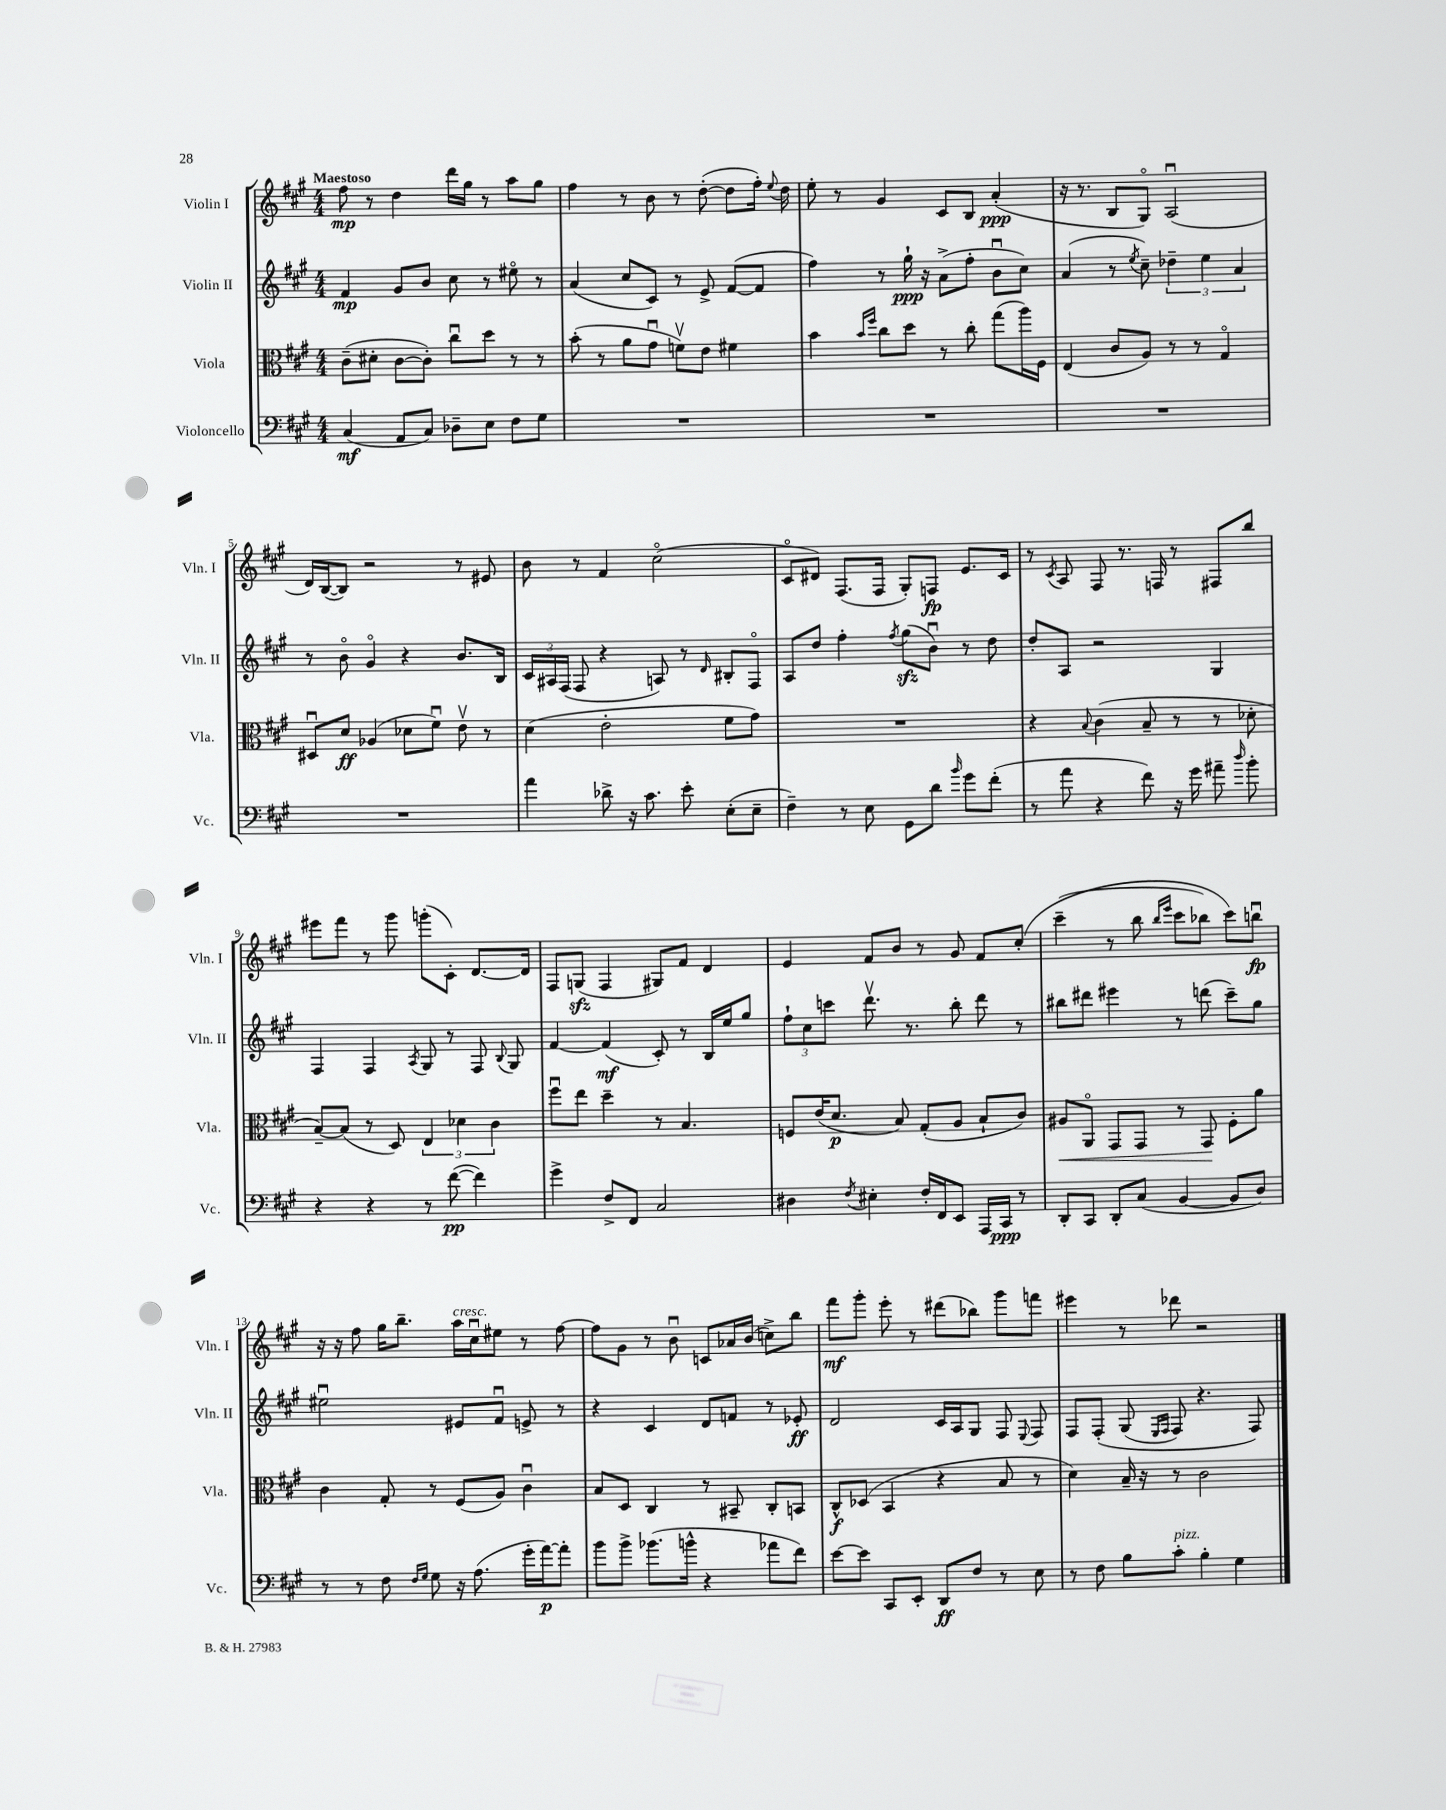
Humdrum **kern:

**kern	**kern	**kern	**kern
*staff4	*staff3	*staff2	*staff1
*clefF4	*clefC3	*clefG2	*clefG2
*k[f#c#g#]	*k[f#c#g#]	*k[f#c#g#]	*k[f#c#g#]
*M4/4	*M4/4	*M4/4	*M4/4
(4C#/	(8c#~\L	4f#/	8ff#\
.	8d#'\J	.	8r
8AA/L	[8c#\L	8g#/L	4dd\
8C#/J)	8c#'\]J)	8b/J	.
8D-~\L	8cc#u\L	8cc#\	16ddd\LL
.	.	.	16gg#\JJ
8E\J	8dd\J	8r	8r
8F#\L	8r	8ee#o\	8aa\L
8G#\J	8r	8r	8gg#\J
=	=	=	=
1r	(8b'\	(4a/	4ff#\
.	8r	.	.
.	8a\L	8cc#/L	8r
.	8g#u\J	8c#/J)	8b\
.	8fv\L)	8r	8r
.	8e\J	8e^/	([8dd'\
.	4f#\	([8f#/L	8dd\]L
.	.	8f#/]J	16ff#'\Jk)
.	.	.	8qqee/
.	.	.	16dd\
=	=	=	=
1r	4b\	4ff#\)	8ee'\
.	.	.	8r
.	16qqb/LL	.	.
.	16qqff#/JJ	.	.
.	8cc#\L	8r	4g#/
.	8dd\J	16gg#`\	.
.	.	16r	.
.	8r	(8a^\L	8c#/L
.	8cc#'\	8ff#'\J	8B/J
.	(8gg#\L	8bu\L	(4a'/
.	16aa\L)	8cc#\J)	.
.	16F#\JJ	.	.
=	=	=	=
1r	(4E/	(4a/	16r
.	.	.	8.r
.	8c#/L	8r	8B/L
.	.	8qee/	.
.	8A/J)	8cc#~\)	8G#o/J)
.	8r	6dd-~\	(2Au/
.	8r	.	.
.	.	6ee\	.
.	4G#o/	.	.
.	.	6a/	.
=	=	=	=
1r	8D#u/L	8r	16d/LL)
.	.	.	([16B/J
.	8d/J	8bo\	8B/]J)
.	(4A-/	4g#o/	2r
.	8d-\L	4r	.
.	8f#u\J)	.	.
.	8ev\	8.b/L	8r
.	8r	.	8e#/
.	.	16B/Jk	.
=	=	=	=
4a\	(4d\	24c#/LL	8b\
.	.	24A#/	.
.	.	(24F#/JJ	.
.	.	8F#/	8r
8d-^\	2e'\	4r	4f#/
16r	.	.	.
8.c#\	.	.	.
.	.	8A/)	(2cc#o\
8e'\	.	8r	.
.	.	16qqd/	.
(8E'\L	8f#\L	8B#'/L	.
8E~\J	8g#\J)	8F#o/J	.
=	=	=	=
4F#~\)	1r	8A/L	8c#o/L
.	.	8dd/J	8d#/J)
8r	.	4ff#'\	(8.F#/L
8E\	.	.	.
.	.	.	16F#/Jk
.	.	8qff#/	.
8GG#\L	.	(8gg#\L	8G#'/L)
8d\J	.	8bu\J)	8F/J
16qqb/	.	.	.
8g#\L	.	8r	8.e/L
(8f#'\J	.	8dd\	.
.	.	.	16c#/Jk
=	=	=	=
8r	4r	8dd'/L	8r
.	.	.	8qc#/
8a\	.	8A/J	8A/
.	8qqB/	.	.
4r	(4c#\	2r	8F#/
.	.	.	8.r
8f#\)	8B~/	.	.
.	.	.	16F/
16r	8r	.	8r
16g#\	.	.	.
8a#~\	8r	4G#/	8F#/L
16qqdd/	.	.	.
8b'\	8d-'\	.	8bb/J
=	=	=	=
4r	[8B~/L)	4F#/	8eee#\L
.	(8B/]J	.	8fff#\J
4r	8r	4F#/	8r
.	8D/)	.	8ggg#\
.	.	8qA/	.
8r	6E/	8G#/	(8ggg'\L
([8f#\	.	8r	8c#'\J)
.	6d-\	.	.
4f#\])	.	8F#/	[8.d/L
.	6c#\	.	.
.	.	8qqB/	.
.	.	8G#/	.
.	.	.	16d/]Jk
=	=	=	=
4g#^\	8ff#u\L	[4f#/	8F#/L
.	8ee\J	.	(8G/J
8F#^/L	4dd~\	(4f#/]	4F#/
8FF#/J	.	.	.
2C#/	8r	8c#'/)	8G#/L)
.	4.B/	8r	8f#/J
.	.	16B/LL	4d/
.	.	16ee/J	.
.	.	8gg#/J	.
=	=	=	=
4D#\	8F/L	12ff#`\L	4e/
.	.	12cc#\	.
.	(16e/K	.	.
.	.	12ccc\J	.
.	8.d/J	.	.
8qF#/	.	.	.
4E#'\	.	8.dddv\	8f#/L
.	8B/)	.	8b/J
.	.	8.r	.
16F#'/LL	(8G#'/L	.	8r
16FF#/J	.	.	.
8EE/J	8A/J	8bb'\	8g#/
16AAA/LL	8B`/L	8ddd\	8f#/L
16CC#/JJ	.	.	.
8r	8c#/J)	8r	&(8cc#'/J
=	=	=	=
8DD'/L	8A#/L	8bb#\L	(4ccc#~\
8CC#/J	8AAo/J	8ddd#\J	.
8DD'/L	8GG#/L	4eee#\	8r
(8C#/J	8GG#/J	.	8bb\
.	.	.	16qqbb/LL
.	.	.	16qqeee/JJ
[4BB/	8r	8r	8ccc#\L
.	8GG#/	(8ddd\	8bb-\J)
8BB/]L	8F#'\L	8ccc#~\L)	8ccc#\L&)
8D/J)	8a\J	8gg#\J	8bbu\J
=	=	=	=
8r	4c#\	2ee#u\	16r
.	.	.	16r
8r	.	.	8ff#\
8F#\	8G#'/	.	16gg#\LK
.	.	.	8.bb~\J
16qqF#/LL	.	.	.
16qqG#/JJ	.	.	.
8G#\	8r	.	.
16r	(8F#/L	8e#/L	16aa\LL
(8.A\	.	.	16cc#u\J
.	8A/J)	8f#u/J	8ee#\J
16g#'\LL	4c#u\	8e^/	8r
[16a\J)	.	.	.
8a'\]J	.	8r	[8ff#\
=	=	=	=
8b\L	8B/L	4r	8ff#\]L
8b^\J	8D/J	.	8g#\J
(8.b-\L	4C#/	4c#/	8r
.	.	.	8bu\
16b^^\Jk	.	.	.
4r	8r	8d/L	8c/L
.	8BB#~/	8f/J	16a-/L
.	.	.	(16b/JJ
8a-\L	8C#'/L	8r	8cc^\L)
8f#\J)	8BB/J	8e-'/	8bb\J
=	=	=	=
[8e\L	8C#^^/L	2d/	8fff#\L
8e\]J	(8D-/J	.	8ggg#'\J
8CC#/L	4BB/	.	8eee'\
8EE'/J	.	.	8r
8DD/L	4r	16c#/LL	(8ddd#\L
.	.	16A/J	.
8F#/J	.	8G#/J	8bb-\J)
8r	8B/	8F#/	8ggg#\L
.	.	8qqE/	.
8E\	8r	8F#/	8fff\J
=	=	=	=
8r	4d\)	8F#/L	4eee#\
8F#\	.	&(8F#'/J	.
8B\L	16B~/	(8G#/	8r
.	16r	.	.
.	.	16qqE/LL	.
.	.	16qqF#/JJ	.
8c#'\J	8r	8F#/)	8ddd-\
4B'\	2c#\	4.r	2r
4G#\	.	.	.
.	.	8F#/&)	.
==	==	==	==
*-	*-	*-	*-
